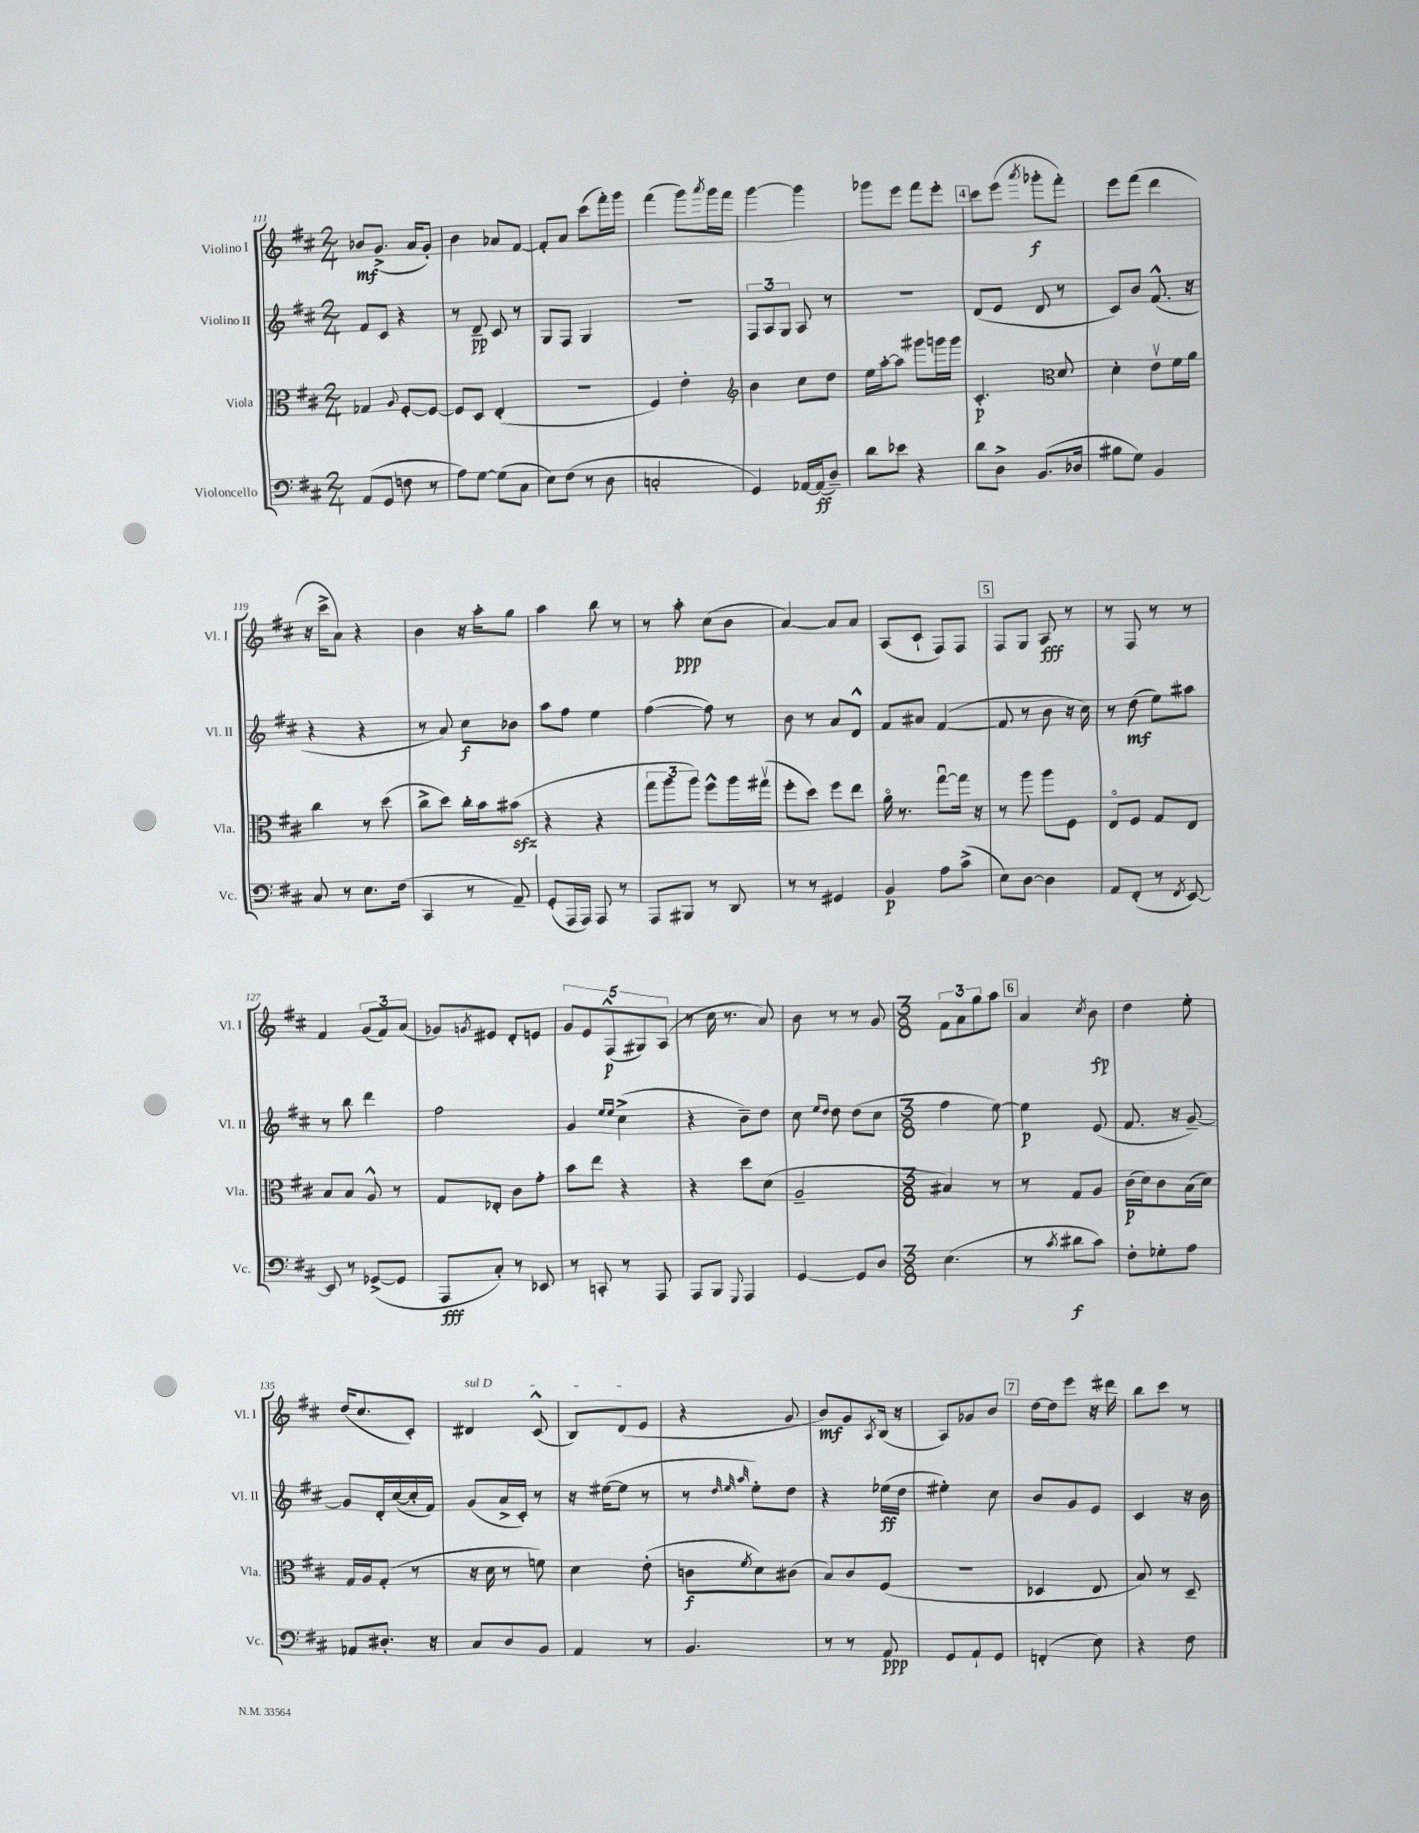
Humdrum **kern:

**kern	**dynam	**kern	**dynam	**kern	**dynam	**kern	**dynam
*part4	*part4	*part3	*part3	*part2	*part2	*part1	*part1
*staff4	*staff4	*staff3	*staff3	*staff2	*staff2	*staff1	*staff1
*I"Violoncello	*	*I"Viola	*	*I"Violino II	*	*I"Violino I	*
*I'Vc.	*	*I'Vla.	*	*I'Vl. II	*	*I'Vl. I	*
*clefF4	*	*clefC3	*	*clefG2	*	*clefG2	*
*k[f#c#]	*	*k[f#c#]	*	*k[f#c#]	*	*k[f#c#]	*
*M2/4	*	*M2/4	*	*M2/4	*	*M2/4	*
=111	=111	=111	=111	=111	=111	=111	=111
(8AA/L	.	4G-X/	.	8f#/L	.	8b-X/L	mf
8GG/J	.	.	.	8c#/J	.	(8.g^/J	.
.	.	8qqA/	.	.	.	.	.
8Fn\	.	[8F#'/L	.	4r	.	.	.
.	.	.	.	.	.	16a/KL	.
8r	.	8F#/J_	.	.	.	8g'/J)	.
=112	=112	=112	=112	=112	=112	=112	=112
8A\L)	.	8F#/L]	.	8r	.	4b\	.
[8G\J	.	8D/J	.	8d~/	pp	.	.
(8G\L]	.	(4E'/	.	8c#/	.	8a-X/L	.
8C#\J	.	.	.	8r	.	[8f#/J	.
=113	=113	=113	=113	=113	=113	=113	=113
8E\L)	.	2r	.	8G/L	.	8f#'/L]	.
(8F#\J	.	.	.	8F#/J	.	8a/J	.
8r	.	.	.	4G/	.	(8ccc#\L	.
8D\	.	.	.	.	.	16fff#'\L)	.
.	.	.	.	.	.	16ggg\JJ	.
=114	=114	=114	=114	=114	=114	=114	=114
2Cn'/	.	4F#/)	.	2r	.	(4fff#\	.
.	.	4e'\	.	.	.	8ggg\L)	.
.	.	.	.	.	.	8qaaa/	.
.	.	.	.	.	.	16ggg\L	.
.	.	.	.	.	.	16fff#\JJ	.
=115	=115	=115	=115	=115	=115	=115	=115
*	*	*clefG2	*	*	*	*	*
4GG/)	.	4b\	.	12F#/L	.	[4ggg\	.
.	.	.	.	12A/	.	.	.
.	.	.	.	12G/J	.	.	.
[16AA-X/LL	.	8cc#\L	.	8A/	.	4ggg\]	.
(16AA-/J]	ff	.	.	.	.	.	.
8D~/J)	.	8dd\J	.	8r	.	.	.
=116	=116	=116	=116	=116	=116	=116	=116
8d\L	.	16ee\LL	.	2r	.	8ggg-X\L	.
.	.	[16aa'\J	.	.	.	.	.
8e-X\J	.	8aa\J]	.	.	.	8eee\J	.
4r	.	8ggg#X\L	.	.	.	8fff#\L	.
.	.	16gggn\L	.	.	.	8eee'\J	.
.	.	16ggg\JJ	.	.	.	.	.
!!LO:REH:place=s1:t=4
=117	=117	=117	=117	=117	=117	=117	=117
8d\L	.	4.c#'/	p	(8d/L	.	8ccc#\L	.
8D^\J	.	.	.	8e/J	.	(8eee\J	.
.	.	.	.	.	.	8qaaa/	.
(8.BB/L	.	.	.	8d/	.	8ggg-X'\L	f
.	.	8d/	.	8r	.	8fff#'\J)	.
16D-X/Jk	.	.	.	.	.	.	.
=118	=118	=118	=118	=118	=118	=118	=118
*	*	*clefC3	*	*	*	*	*
8B#X\L	.	4d'\	.	8c#/L)	.	8eee\L	.
8G\J)	.	.	.	8b/J	.	(8fff#\J	.
4BB/	.	8ev\L	.	(8.f#^^/	.	4ddd\	.
.	.	16f#\L	.	.	.	.	.
.	.	16a\JJ	.	16r	.	.	.
!!LO:LB:g=z
=119	=119	=119	=119	=119	=119	=119	=119
8C#/	.	4cc#\	.	4r	.	16r	.
.	.	.	.	.	.	16ccc#^\KL	.
8r	.	.	.	.	.	8a\J)	.
8.E\L	.	8r	.	4r	.	4r	.
.	.	(8dd\	.	.	.	.	.
(16F#\Jk	.	.	.	.	.	.	.
=120	=120	=120	=120	=120	=120	=120	=120
4CC#/	.	8cc#^\L	.	8r	.	4b\	.
.	.	8dd\J)	.	8a/)	.	.	.
8r	.	16cc#'\LL	.	8cc#\L	f	16r	.
.	.	16b\J	.	.	.	16aa'\KL	.
8AA~/)	.	(8b#Xzz\J	.	8b-X\J	.	8gg\J	.
=121	=121	=121	=121	=121	=121	=121	=121
(8GG'/L	.	4r	.	8aa\L	.	4aa\	.
16AAA/L	.	.	.	8ff#\J	.	.	.
16AAA/JJ)	.	.	.	.	.	.	.
8AAA/	.	4r	.	4ee\	.	8bb\	.
8r	.	.	.	.	.	8r	.
=122	=122	=122	=122	=122	=122	=122	=122
8AAA/L	.	12gg\L	.	([4ff#\	.	8r	.
.	.	12aa\	.	.	.	.	.
8BBB#X/J	.	.	.	.	.	8aa'\	ppp
.	.	12aa\J)	.	.	.	.	.
8r	.	8ff#^^\L	.	8ff#\])	.	(8cc#\L	.
8DD/	.	16aa\L	.	8r	.	8b\J	.
.	.	(16gg#Xv\JJ	.	.	.	.	.
=123	=123	=123	=123	=123	=123	=123	=123
8r	.	8ff#'\L	.	8b\	.	[4a/)	.
8r	.	8dd\J)	.	8r	.	.	.
4GG#X/	.	8ff#\L	.	8a/L	.	8a/L]	.
.	.	8ee\J	.	8d^^/J	.	8a/J	.
=124	=124	=124	=124	=124	=124	=124	=124
4BB/	p	16a\	.	8f#/L	.	(8A/L	.
.	.	8.r	.	.	.	.	.
.	.	.	.	8a#X/J	.	8c#`/J	.
8A\L	.	[8ggu\L	.	([4f#/	.	8F#/L)	.
(8c#^\J	.	16gg\Jk]	.	.	.	8F#/J	.
.	.	16r	.	.	.	.	.
!!LO:REH:place=s1:t=5
=125	=125	=125	=125	=125	=125	=125	=125
8E\L)	.	8r	.	8f#/]	.	8F#/L	.
[8D\J	.	8aa\	.	8r	.	8G/J	.
4D\]	.	8aa\L	.	8b\	.	8A/	fff
.	.	8F#\J	.	16r	.	8r	.
.	.	.	.	16cc#\)	.	.	.
=126	=126	=126	=126	=126	=126	=126	=126
8AA/L	.	8E/L	.	8r	.	8r	.
(8FF#'/J	.	8F#/J	.	(8dd\	mf	8F#/	.
8r	.	8G/L	.	8ee\L)	.	8r	.
8qFF#/	.	.	.	.	.	.	.
[8EE/)	.	8E/J	.	8aa#X\J	.	8r	.
!!LO:LB:g=z
=127	=127	=127	=127	=127	=127	=127	=127
8EE/]	.	8B/L	.	8r	.	4f#/	.
8r	.	8B/J	.	8bb\	.	.	.
([8GG-X^/L	.	8A^^/	.	4ddd\	.	(12g/L	.
.	.	.	.	.	.	12f#/)	.
8GG-/J]	.	8r	.	.	.	.	.
.	.	.	.	.	.	(12a/J	.
=128	=128	=128	=128	=128	=128	=128	=128
8AAA/L	fff	8G/L	.	2ff#\	.	8g-X/L)	.
.	.	.	.	.	.	8qgn/	.
8C#'/J)	.	8E-X'/J	.	.	.	8e#X/J	.
8r	.	8c#\L	.	.	.	8d'/L	.
8EE-X/	.	8g'\J	.	.	.	8en/J	.
=129	=129	=129	=129	=129	=129	=129	=129
8r	.	8b\L	.	4g/	.	10g/L	.
.	.	.	.	.	.	10e/	.
8CCn'/	.	8ee\J	.	.	.	.	.
.	.	.	.	.	.	(10F#^^/	p
.	.	.	.	16qqee/LL	.	.	.
.	.	.	.	16qqee/JJ	.	.	.
8r	.	4r	.	(4cc#^\	.	.	.
.	.	.	.	.	.	10G#X/)	.
8AAA/	.	.	.	.	.	.	.
.	.	.	.	.	.	(10A/J	.
=130	=130	=130	=130	=130	=130	=130	=130
8AAA/L	.	4r	.	4r	.	8r	.
8BBB/J	.	.	.	.	.	16cc#\	.
.	.	.	.	.	.	8.r	.
8qqGGG/	.	.	.	.	.	.	.
4AAA/	.	8dd\L	.	8b~\L)	.	.	.
.	.	(8d\J	.	8dd\J	.	8a/)	.
=131	=131	=131	=131	=131	=131	=131	=131
[4GG/	.	2A~/	.	8cc#\	.	8b\	.
.	.	.	.	16qqee/LL	.	.	.
.	.	.	.	16qqdd/JJ	.	.	.
.	.	.	.	8dd\	.	8r	.
8GG/L]	.	.	.	(8dd\L	.	8r	.
8D/J	.	.	.	8cc#\J	.	8g/	.
=132	=132	=132	=132	=132	=132	=132	=132
*M3/8	*	*M3/8	*	*M3/8	*	*M3/8	*
(4.E\	.	4B#X/)	.	4ff#\	.	12f#\L	.
.	.	.	.	.	.	12a\	.
.	.	.	.	.	.	12gg\	.
.	.	8r	.	[8ee\)	.	8aa\J	.
!!LO:REH:place=s1:t=6
=133	=133	=133	=133	=133	=133	=133	=133
8r	.	8r	.	4ee\]	p	4a/	.
8qc#/	.	.	.	.	.	.	.
8d#X\L	f	8G/L	.	.	.	.	.
.	.	.	.	.	.	8qcc#/	.
8c#\J)	.	8A/J	.	(8e/	.	8b\	fp
=134	=134	=134	=134	=134	=134	=134	=134
8F#'\L	.	(16c#\LL	p	8.f#/	.	4dd\	.
.	.	16d\J)	.	.	.	.	.
8G-X'\	.	8c#\	.	.	.	.	.
.	.	.	.	16r	.	.	.
8A\J	.	(16B\L	.	[8g~/)	.	8ee'\	.
.	.	16d\JJ)	.	.	.	.	.
!!LO:LB:g=z
=135	=135	=135	=135	=135	=135	=135	=135
8AA-X/L	.	16G/LL	.	8g/L]	.	(16dd/KL	.
.	.	16A/J	.	.	.	8.cc#/	.
8.D#X'/J	.	(8G'/J	.	16d'/L	.	.	.
.	.	.	.	([16cc#/	.	.	.
.	.	8r	.	16cc#'/]	.	8c#'/J)	.
16r	.	.	.	16f#/JJ)	.	.	.
=136	=136	=136	=136	=136	=136	=136	=136
!	!	!	!	!	!	!LO:TX:a:i:t=sul D	!
8C#/L	.	16r	.	(8g/L	.	4d#X/	.
.	.	16d\	.	.	.	.	.
8D/	.	8r	.	16a^/L	.	.	.
.	.	.	.	16c#'/JJ)	.	.	.
8BB/J	.	8fn\)	.	8r	.	(8c#^^/	.
=137	=137	=137	=137	=137	=137	=137	=137
4AA/	.	4d\	.	16r	.	8B/L)	.
.	.	.	.	([16ee#X\KL	.	.	.
.	.	.	.	8ee#\J]	.	(8d/	.
8r	.	(8e'\	.	8r	.	8e/J	.
=138	=138	=138	=138	=138	=138	=138	=138
4.BB/	.	8cn\L	f	8r	.	4r	.
.	.	.	.	32qqdd/	.	.	.
.	.	.	.	32qqee/	.	.	.
.	.	8qf#/	.	32qqaa/	.	.	.
.	.	8d\)	.	8ee'\L)	.	.	.
.	.	(8c#X\J	.	8dd\J	.	8g/	.
=139	=139	=139	=139	=139	=139	=139	=139
8r	.	8B/L)	.	4r	.	8b/L)	mf
8r	.	8c#/	.	.	.	8g/	.
.	.	.	.	.	.	8qA/	.
8AA/	ppp	(8F#/J	.	(16ee-X\LL	ff	(16B/Jk	.
.	.	.	.	16dd\JJ	.	16r	.
=140	=140	=140	=140	=140	=140	=140	=140
8GG/L	.	4.r	.	4ee#X'\)	.	8A/L)	.
8AA`/	.	.	.	.	.	8g-X/	.
8GG/J	.	.	.	8cc#\	.	8b/J	.
!!LO:REH:place=s1:t=7
=141	=141	=141	=141	=141	=141	=141	=141
(4FFn'/	.	4D-X/	.	8b/L	.	[16dd\LL	.
.	.	.	.	.	.	16dd\J]	.
.	.	.	.	8g/	.	8eee\J	.
8E\)	.	8E/	.	8e/J	.	16r	.
.	.	.	.	.	.	16ddd#X\	.
=142	=142	=142	=142	=142	=142	=142	=142
4r	.	8B/)	.	4c#/	.	8bb\L	.
.	.	8r	.	.	.	8ccc#\J	.
8F#\	.	8D~/	.	16r	.	8r	.
.	.	.	.	16b\	.	.	.
==	==	==	==	==	==	==	==
*-	*-	*-	*-	*-	*-	*-	*-
